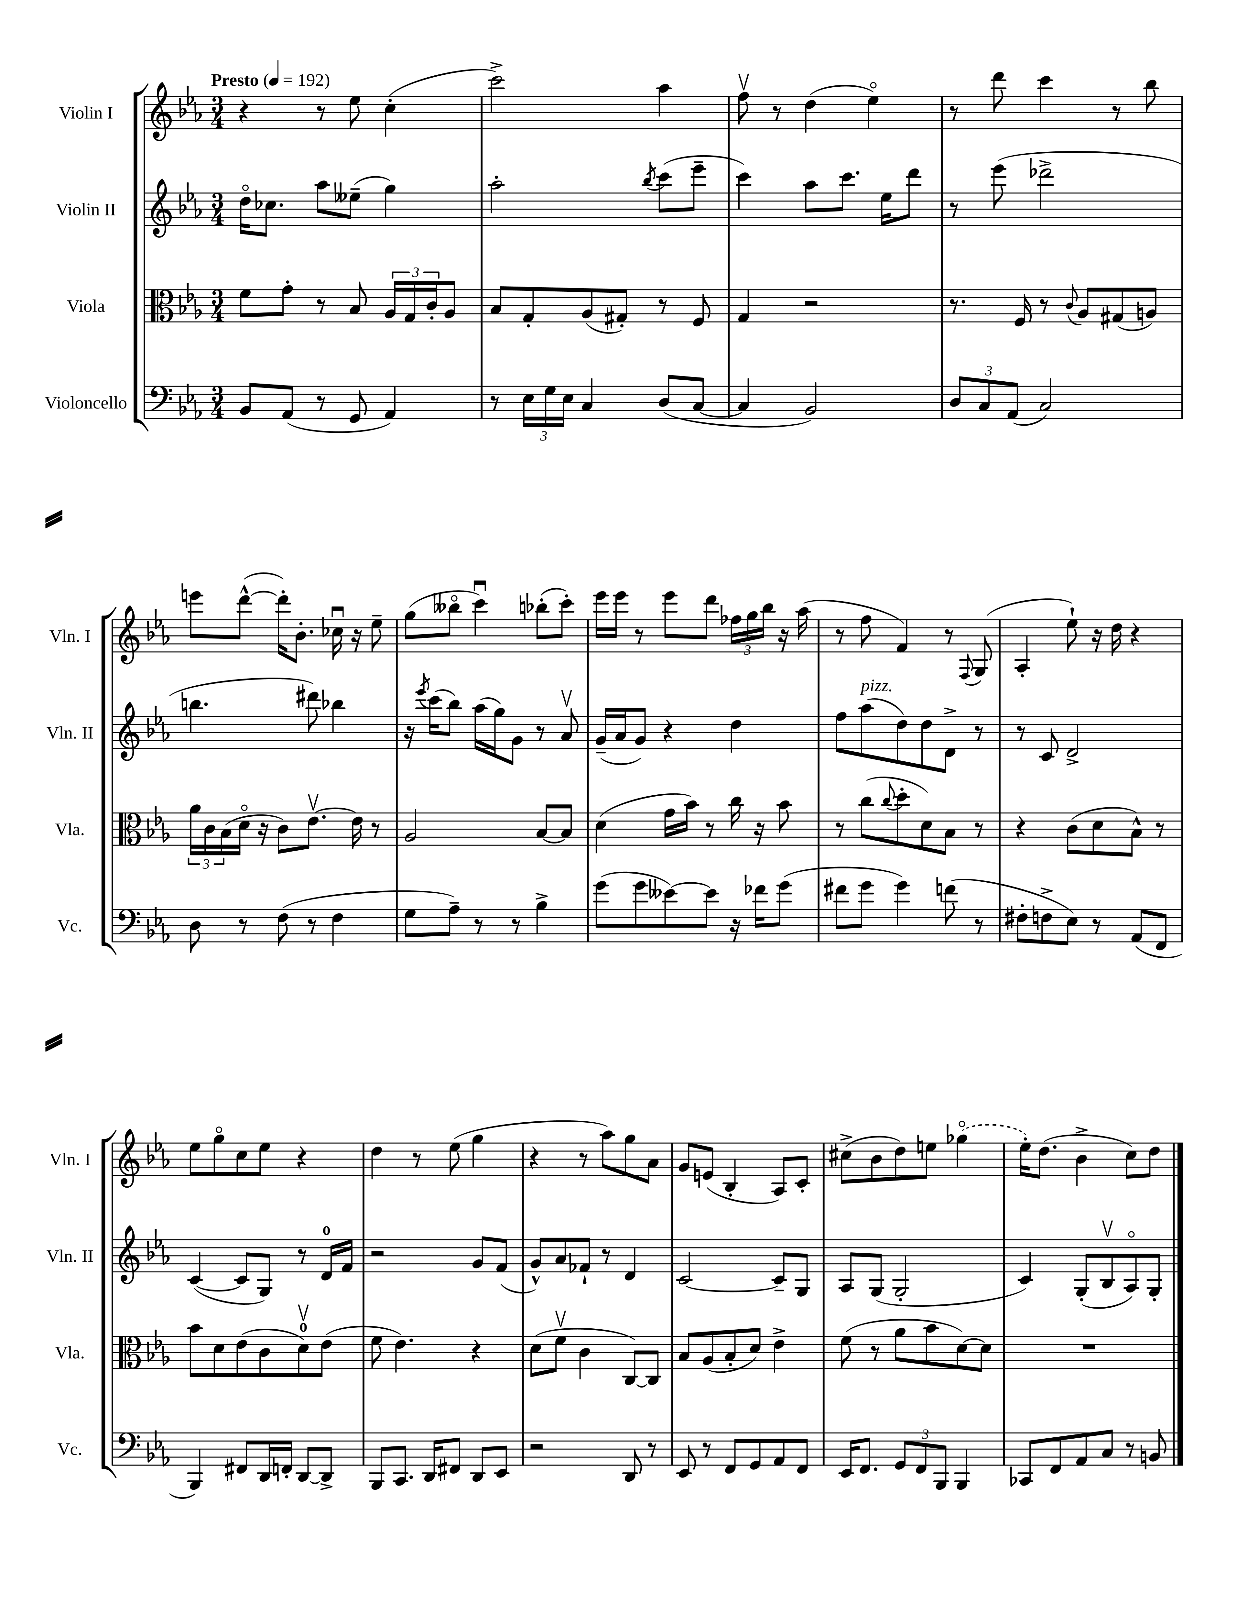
<<
\new StaffGroup <<
\new Staff = "s0" \with { instrumentName = "Violin I" shortInstrumentName = "Vln. I" } {
    \clef treble \key ees \major \numericTimeSignature \time 3/4 \tempo "Presto" 4 = 192
    r4 r8 ees''8 c''4-.( |
    c'''2->) aes''4 |
    f''8\upbow r8 d''4( ees''4\flageolet) |
    r8 d'''8 c'''4 r8 bes''8 |
    e'''8 d'''8~-^( d'''16-.) bes'8.-. ces''16\downbow r16 ees''8-- |
    g''8( beses''8\flageolet c'''4\downbow) bes''8-.( c'''8-.) |
    ees'''16 ees'''16 r8 ees'''8 d'''8 \tuplet 3/2 { fes''16 g''16 bes''16 } r16 aes''16( |
    r8 f''8 f'4) r8 \appoggiatura { f8 } g8( |
    aes4-. ees''8-!) r16 d''16 r4 |
    ees''8 g''8\flageolet c''8 ees''8 r4 |
    d''4 r8 ees''8( g''4 |
    r4 r8 aes''8) g''8 aes'8 |
    g'8 e'8( bes4-. aes8) c'8-. |
    cis''8->( bes'8 d''8) e''8 \once \slurDashed ges''4\flageolet( |
    ees''16-.) d''8.( bes'4-> c''8) d''8 \bar "|." |
}
\new Staff = "s1" \with { instrumentName = "Violin II" shortInstrumentName = "Vln. II" } {
    \clef treble \key ees \major \numericTimeSignature \time 3/4
    d''16\flageolet ces''8. aes''8 eeses''8--( g''4) |
    aes''2-. \acciaccatura { bes''8 } c'''8( ees'''8-- |
    c'''4) aes''8 c'''8. ees''16 d'''8 |
    r8 ees'''8( des'''2-> |
    b''4. dis'''8) bes''4 |
    r16 \acciaccatura { ees'''8 } c'''16( bes''8) aes''16( g''16) g'8 r8 aes'8\upbow |
    g'16--( aes'16 g'8) r4 d''4 |
    f''8 aes''8^\markup { \italic "pizz." }( d''8) d''8 d'8-> r8 |
    r8 c'8 d'2-> |
    c'4~( c'8 g8) r8 d'16-0 f'16 |
    r2 g'8 f'8( |
    g'8-^) aes'8 fes'8-! r8 d'4 |
    c'2~ c'8-- g8 |
    aes8 g8( g2-. |
    c'4) g8-.( bes8\upbow aes8\flageolet) g8-. \bar "|." |
}
\new Staff = "s2" \with { instrumentName = "Viola" shortInstrumentName = "Vla." } {
    \clef alto \key ees \major \numericTimeSignature \time 3/4
    f'8 g'8-. r8 bes8 \tuplet 3/2 { aes16 g16 c'16-. } aes8 |
    bes8 g8-. aes8( gis8-.) r8 f8 |
    g4 r2 |
    r8. f16 r8 \appoggiatura { c'8 } aes8 gis8( a8) |
    \tuplet 3/2 { aes'16 c'16 bes16( } d'16\flageolet r16 c'8) ees'8.~\upbow ees'16 r8 |
    aes2 bes8~ bes8 |
    d'4( g'16 bes'16) r8 c''16 r16 bes'8 |
    r8 c''8( \appoggiatura { c''8 } d''8-. d'8) bes8 r8 |
    r4 c'8( d'8 bes8-^) r8 |
    bes'8 d'8 ees'8( c'8 d'8-0\upbow) ees'8( |
    f'8 ees'4.) r4 |
    d'8( f'8\upbow c'4 c8~) c8 |
    bes8 aes8( bes8-. d'8) ees'4-> |
    f'8( r8 aes'8 bes'8 d'8~) d'8 |
    R2. \bar "|." |
}
\new Staff = "s3" \with { instrumentName = "Violoncello" shortInstrumentName = "Vc." } {
    \clef bass \key ees \major \numericTimeSignature \time 3/4
    bes,8 aes,8( r8 g,8 aes,4) |
    r8 \tuplet 3/2 { ees16 g16 ees16 } c4 d8( c8~ |
    c4 bes,2) |
    \tuplet 3/2 { d8 c8 aes,8( } c2) |
    d8 r8 f8( r8 f4 |
    g8 aes8--) r8 r8 bes4-> |
    g'8( g'8 eeses'8~) eeses'8 r16 fes'16 g'8( |
    fis'8 g'8 g'4) f'8( r8 |
    fis8-. f8-> ees8) r8 aes,8( f,8 |
    bes,,4) fis,8 d,16 f,16-. d,8~ d,8-> |
    bes,,8 c,8. d,16 fis,8 d,8 ees,8 |
    r2 d,8 r8 |
    ees,8 r8 f,8 g,8 aes,8 f,8 |
    ees,16 f,8. \tuplet 3/2 { g,8 f,8 bes,,8 } bes,,4 |
    ces,8 f,8 aes,8 c8 r8 b,8 \bar "|." |
}
>>
>>
\layout { \context { \Score \remove "Bar_number_engraver" } }
